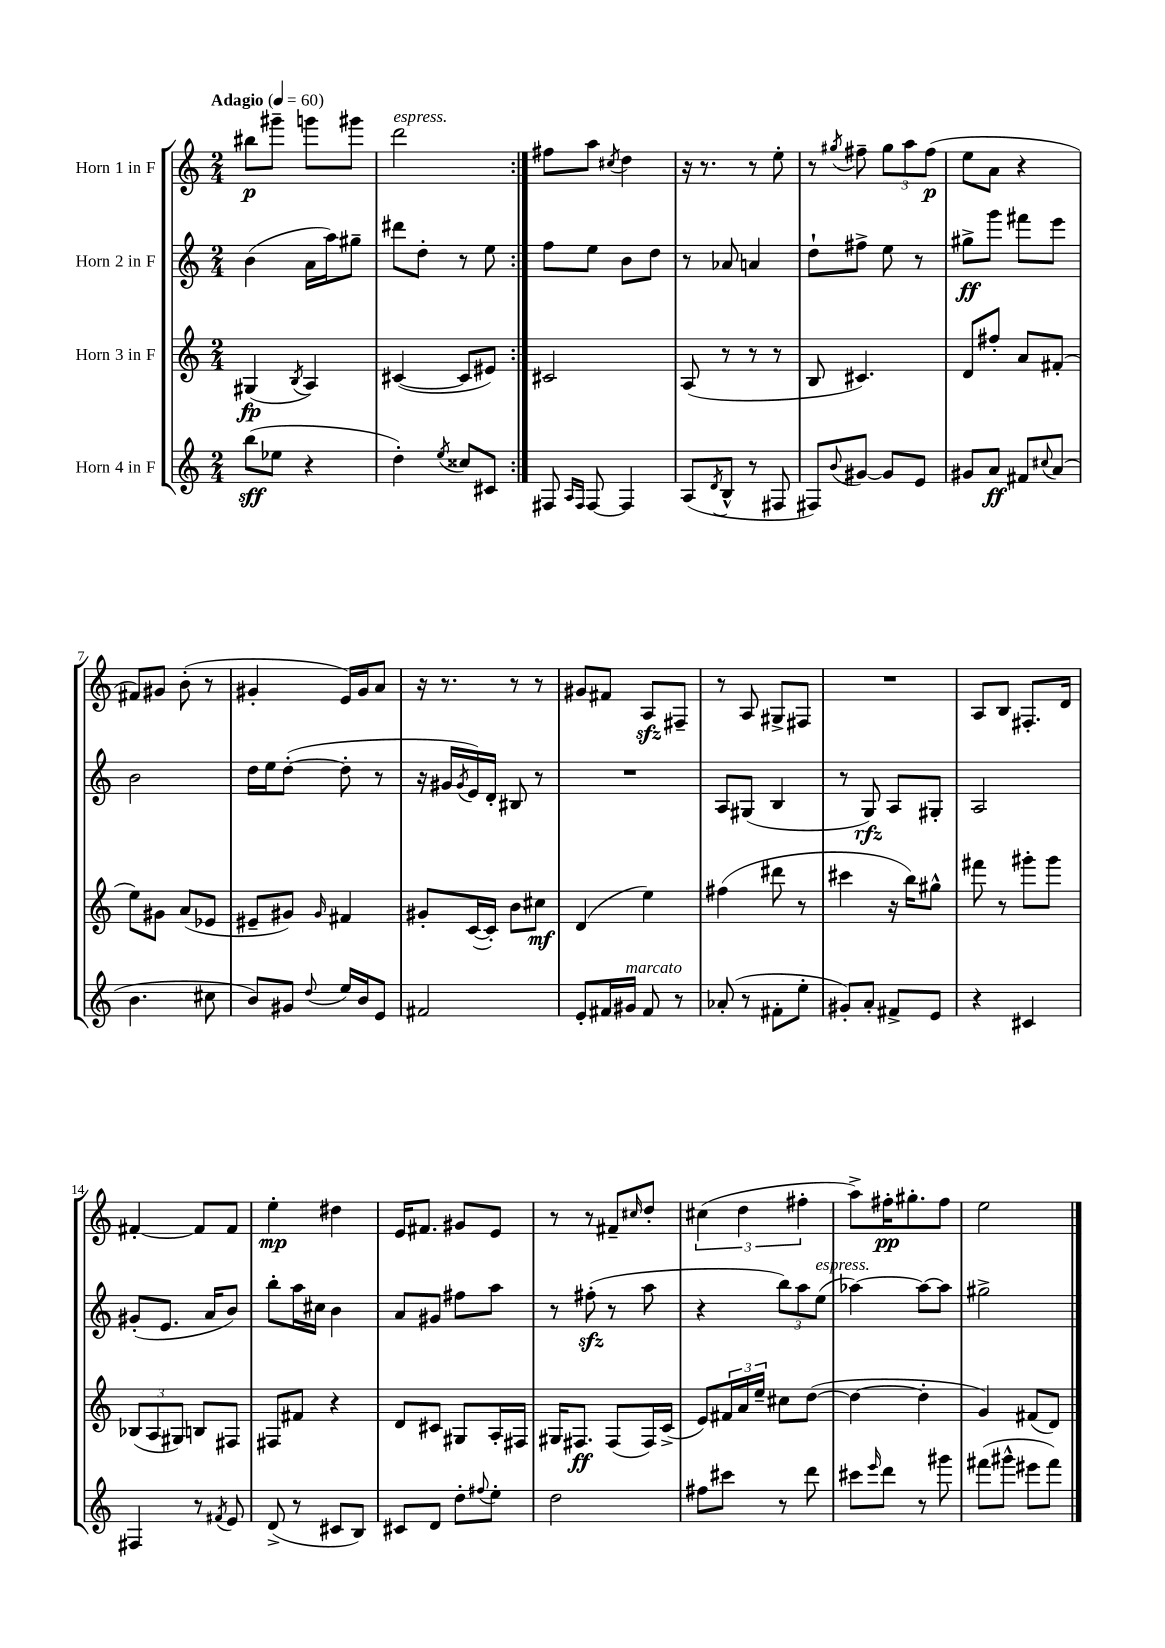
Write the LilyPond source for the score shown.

<<
\new StaffGroup <<
\new Staff = "s0" \with { instrumentName = "Horn 1 in F" } {
    \clef treble \key c \major \numericTimeSignature \time 2/4 \tempo "Adagio" 4 = 60
    \repeat volta 2 { bis''8\p gis'''8-- g'''8 gis'''8 |
    d'''2^\markup { \italic "espress." } | }
    fis''8 a''8 \acciaccatura { cis''8 } d''4 |
    r16 r8. r8 e''8-. |
    r8 \acciaccatura { gis''8 } fis''8-- \tuplet 3/2 { gis''8 a''8 fis''8\p( } |
    e''8 a'8 r4 |
    fis'8) gis'8 b'8-.( r8 |
    gis'4-. e'16) gis'16 a'8 |
    r16 r8. r8 r8 |
    gis'8 fis'8 a8\sfz fis8-- |
    r8 a8 gis8-> fis8 |
    R2 |
    a8 b8 fis8.-. d'16 |
    fis'4~-. fis'8 fis'8 |
    e''4-.\mp dis''4 |
    e'16 fis'8. gis'8 e'8 |
    r8 r8 fis'8-- \grace { cis''16 } d''8-. |
    \tuplet 3/2 { cis''4( d''4 fis''4-. } |
    a''8->) fis''16-.\pp gis''8.-. fis''8 |
    e''2 \bar "|." |
}
\new Staff = "s1" \with { instrumentName = "Horn 2 in F" } {
    \clef treble \key c \major \numericTimeSignature \time 2/4
    \repeat volta 2 { b'4( a'16 a''16) gis''8-- |
    dis'''8 d''8-. r8 e''8 | }
    f''8 e''8 b'8 d''8 |
    r8 aes'8 a'4 |
    d''8-! fis''8-> e''8 r8 |
    gis''8->\ff g'''8 fis'''8 e'''8 |
    b'2 |
    d''16 e''16 d''8~-.( d''8-. r8 |
    r16 gis'16 \acciaccatura { gis'8 } e'16) d'16-. bis8 r8 |
    R2 |
    a8 gis8( b4 |
    r8 g8\rfz) a8 gis8-. |
    a2 |
    gis'8-.( e'8. a'16 b'8) |
    b''8-. a''16 cis''16 b'4 |
    a'8 gis'8 fis''8 a''8 |
    r8 fis''8-.\sfz( r8 a''8 |
    r4 \tuplet 3/2 { b''8) a''8 e''8^\markup { \italic "espress." }( } |
    aes''4~) aes''8~ aes''8 |
    gis''2-> \bar "|." |
}
\new Staff = "s2" \with { instrumentName = "Horn 3 in F" } {
    \clef treble \key c \major \numericTimeSignature \time 2/4
    \repeat volta 2 { gis4\fp( \acciaccatura { b8 } a4) |
    cis'4~( cis'8 eis'8) | }
    cis'2 |
    a8( r8 r8 r8 |
    b8 cis'4.) |
    d'8 fis''8-. a'8 fis'8-.( |
    e''8) gis'8 a'8( ees'8 |
    eis'8-- gis'8) \grace { gis'16 } fis'4 |
    gis'8-. c'16~( c'16-.) b'8 cis''8\mf |
    d'4( e''4) |
    fis''4( dis'''8 r8 |
    cis'''4 r16 b''16) gis''8-^ |
    fis'''8 r8 gis'''8-. gis'''8 |
    \tuplet 3/2 { bes8( a8 gis8) } b8 fis8 |
    fis8 fis'8 r4 |
    d'8 cis'8 gis8 a16-. fis16 |
    gis16 fis8.\ff fis8( fis16) c'16->( |
    e'8) \tuplet 3/2 { fis'16 a'16 e''16-- } cis''8 d''8~( |
    d''4~ d''4-. |
    g'4) fis'8( d'8) \bar "|." |
}
\new Staff = "s3" \with { instrumentName = "Horn 4 in F" } {
    \clef treble \key c \major \numericTimeSignature \time 2/4
    \repeat volta 2 { b''8\sff( ees''8 r4 |
    d''4-.) \acciaccatura { e''8 } cisis''8 cis'8 | }
    fis8 \grace { a16 fis16 } fis8~ fis4 |
    a8( \acciaccatura { d'8 } b8-^ r8 fis8 |
    fis8) \appoggiatura { b'8 } gis'8~ gis'8 e'8 |
    gis'8 a'8\ff fis'8 \appoggiatura { cis''8 } a'8( |
    b'4. cis''8 |
    b'8) gis'8 \appoggiatura { d''8 } e''16 b'16 e'8 |
    fis'2 |
    e'8-. fis'16 gis'16^\markup { \italic "marcato" } fis'8 r8 |
    aes'8-.( r8 fis'8-. e''8-. |
    gis'8-.) a'8-. fis'8-> e'8 |
    r4 cis'4 |
    fis4 r8 \acciaccatura { fis'8 } e'8 |
    d'8->( r8 cis'8 b8) |
    cis'8 d'8 d''8-. \appoggiatura { fis''8 } e''8-. |
    d''2 |
    fis''8 cis'''8 r8 d'''8 |
    cis'''8 \grace { e'''16 } d'''8 r8 gis'''8 |
    fis'''8( gis'''8-^ eis'''8 fis'''8) \bar "|." |
}
>>
>>
